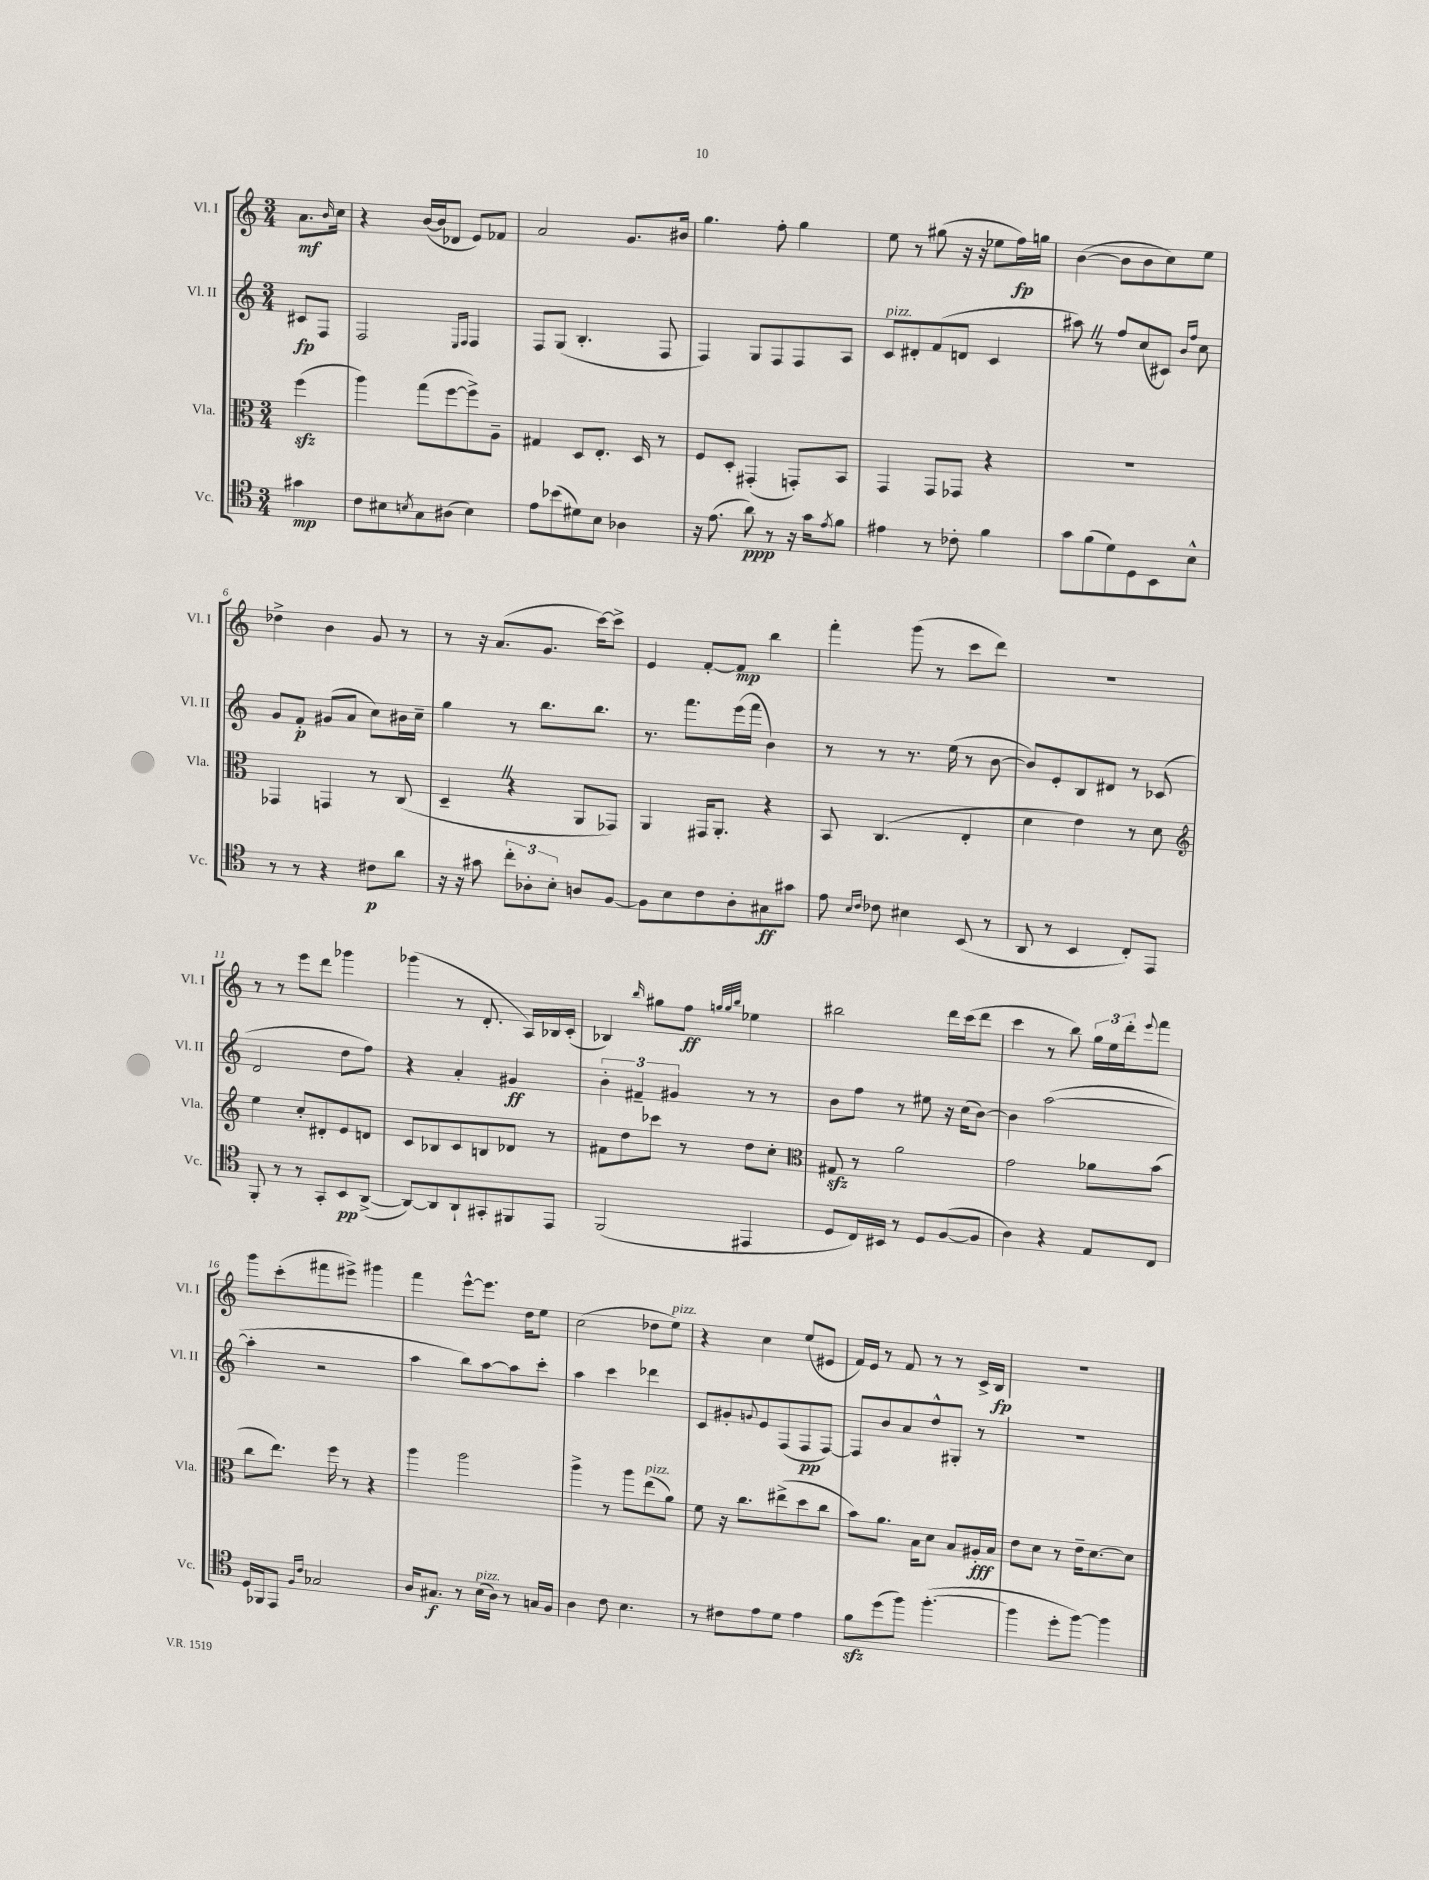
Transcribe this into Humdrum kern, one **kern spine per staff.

**kern	**kern	**kern	**kern
*staff4	*staff3	*staff2	*staff1
*clefC4	*clefC3	*clefG2	*clefG2
*k[]	*k[]	*k[]	*k[]
*M3/4	*M3/4	*M3/4	*M3/4
4g#	(4ff	8c#	8.a
.	.	8F	.
.	.	.	16qqb
.	.	.	16cc
=	=	=	=
8c	4aa)	2F	4r
8B#	.	.	.
8qB	.	.	.
8G	(8gg	.	([16b
.	.	.	16b]
(8A#	[8ff	.	8d-
.	.	16qqE	.
.	.	16qqF	.
4B)	8ff^])	4F	8e)
.	8A~	.	8f-
=	=	=	=
8e	4G#	8F	2a
(8b-	.	(8G	.
8d#)	8D	4.B'	.
8B	8.E'	.	.
4A-	.	.	8.g
.	16D	.	.
.	8r	8F	.
.	.	.	16b#
=	=	=	=
16r	8F	4F)	4.gg
(8.e	.	.	.
.	8D'	.	.
8a)	(4GG#'	8G	.
8r	.	8F	8ff'
16r	8GG')	8F	4gg
16g	.	.	.
8qe	.	.	.
8f	8BB	8A	.
=	=	=	=
4e#	4GG	8c	8ee
.	.	8d#'	8r
8r	8GG	(8f	(8gg#
8c-'	8GG-	8d	16r
.	.	.	16r
4f	4r	4c	8ee-
.	.	.	16ff)
.	.	.	16gg
=	=	=	=
8g	2.r	8aa#)	([4b
(8f	.	8r	.
8d)	.	8ff	8b]
8D	.	(8cc	8b
8BB	.	8c#)	8cc)
.	.	16qqb	.
.	.	16qqff	.
8B^^	.	8cc	8ee
=	=	=	=
8r	4GG-	8g	4dd-^
8r	.	8f'	.
4r	4GG	(8g#	4b
.	.	8a	.
8c#	8r	8cc)	8g
8a	(8C	16b#	8r
.	.	16cc~	.
=	=	=	=
16r	4D~	4gg	8r
16r	.	.	.
8g#	.	.	16r
.	.	.	(8.a
12cc'	4r	8r	.
12A-'	.	.	.
.	.	8.bb	8.g
12B'	.	.	.
8A	8AA	.	.
.	.	8.bb	[16ccc)
[8F	8GG-)	.	8ccc^]
=	=	=	=
8F]	4AA	8.r	4e
8B	.	.	.
.	.	8.fff	.
8c	16GG#	.	[8f'
.	8.AA'	.	.
8A'	.	(16eee	8f]
.	.	16fff	.
8G#	4r	4b)	4bb
8g#	.	.	.
=	=	=	=
8e	8BB	8r	4fff'
16qqB	.	.	.
16qqc	.	.	.
8c-	(4.C	8r	.
4B#	.	8.r	(8ggg
.	.	.	8r
.	.	(16ee	.
(8BB	4E'	8r	8ccc
8r	.	[8b	8ddd)
=	=	=	=
8AA	4d	8b])	2.r
8r	.	8e'	.
4BB	4e)	8B	.
.	.	8d#	.
8C')	8r	8r	.
8EE	8d	(8c-	.
=	=	=	=
*	*clefG2	*	*
8FF'	4ee	2d	8r
8r	.	.	8r
8r	8cc'	.	8eee
8GG'	8d#'	.	8ddd
8BB	8e	8dd	4ggg-
([8AA^	8d	8ff)	.
=	=	=	=
8AA_)	8c	4r	(4ggg-
8AA]	8B-	.	.
8AA`	8c	4a'	8r
8GG#'	8B	.	8.d'
8FF#	8d-	4g#	.
.	.	.	16A)
8EE	8r	.	16B-
.	.	.	(16c'
=	=	=	=
(2FF	8f#	6b'	4B-)
.	8dd	.	.
.	.	6f#~	.
.	.	.	16qqbb
.	8ccc-	.	8gg#
.	.	6g#	.
.	8r	.	8ff
.	.	.	32qqgg
.	.	.	32qqgg
.	.	.	32qqbb
4EE#	8dd	8r	4ee-
.	8cc'	8r	.
=	=	=	=
*	*clefC3	*	*
8D	8G#	8b	2bb#
16C)	8r	8ff	.
16BB#	.	.	.
8r	2a	8r	.
8D	.	8ee#	.
([8F	.	16r	16ddd
.	.	(16cc	(16ccc
8F]	.	[8b)	8ddd
=	=	=	=
4A)	2g	4b]	4ccc
4r	.	([2aa	8r
.	.	.	8bb)
8E	8a-	.	24gg
.	.	.	24ee
.	.	.	24ddd'
.	.	.	8qqeee
8C	(8b	.	8fff
=	=	=	=
16D	8cc	4aa']	8ggg
16FF-	.	.	.
8EE	8.ee)	.	(8ccc'
16qqF	.	.	.
16qqc	.	.	.
2G-	.	2r	8fff#
.	16ff	.	.
.	8r	.	8eee#^)
.	4r	.	4ggg#
=	=	=	=
16A	4aa	4aa	4fff
8.G#	.	.	.
8r	2aa	8bb)	[8eee^^
(16B	.	[8aa	8.eee]
16A)	.	.	.
8r	.	8aa]	.
.	.	.	16dd
16G	.	8ccc'	8ee
16F	.	.	.
=	=	=	=
4A	4aa^	4aa	(2cc
8c	8r	4ccc	.
4.B	8aa	.	.
.	(8ee	4ddd-	8dd-
.	8a)	.	8ee)
=	=	=	=
8r	8f	8c	4r
8c#	16r	8g#'	.
.	8.cc	.	.
.	.	8qqg	.
8e	.	8e	4cc
8d	(8ee#^	(8F	.
4e	8dd	8F	(8ee
.	8cc	[8F)	8e#
=	=	=	=
8f	8b)	8F]	16f)
.	.	.	16e
(8dd	8.a	8b	8r
8ff)	.	8a	8f
.	16B	.	.
([4.ff'	8d	8dd^^	8r
.	8B	8G#'	8r
.	16A#'	8r	16c^
.	16B	.	16B
=	=	=	=
4ff]	8e	2.r	2.r
.	8d	.	.
8dd'	8r	.	.
[8ff)	16e~	.	.
.	[8.d	.	.
4ff]	.	.	.
.	8d]	.	.
==	==	==	==
*-	*-	*-	*-
